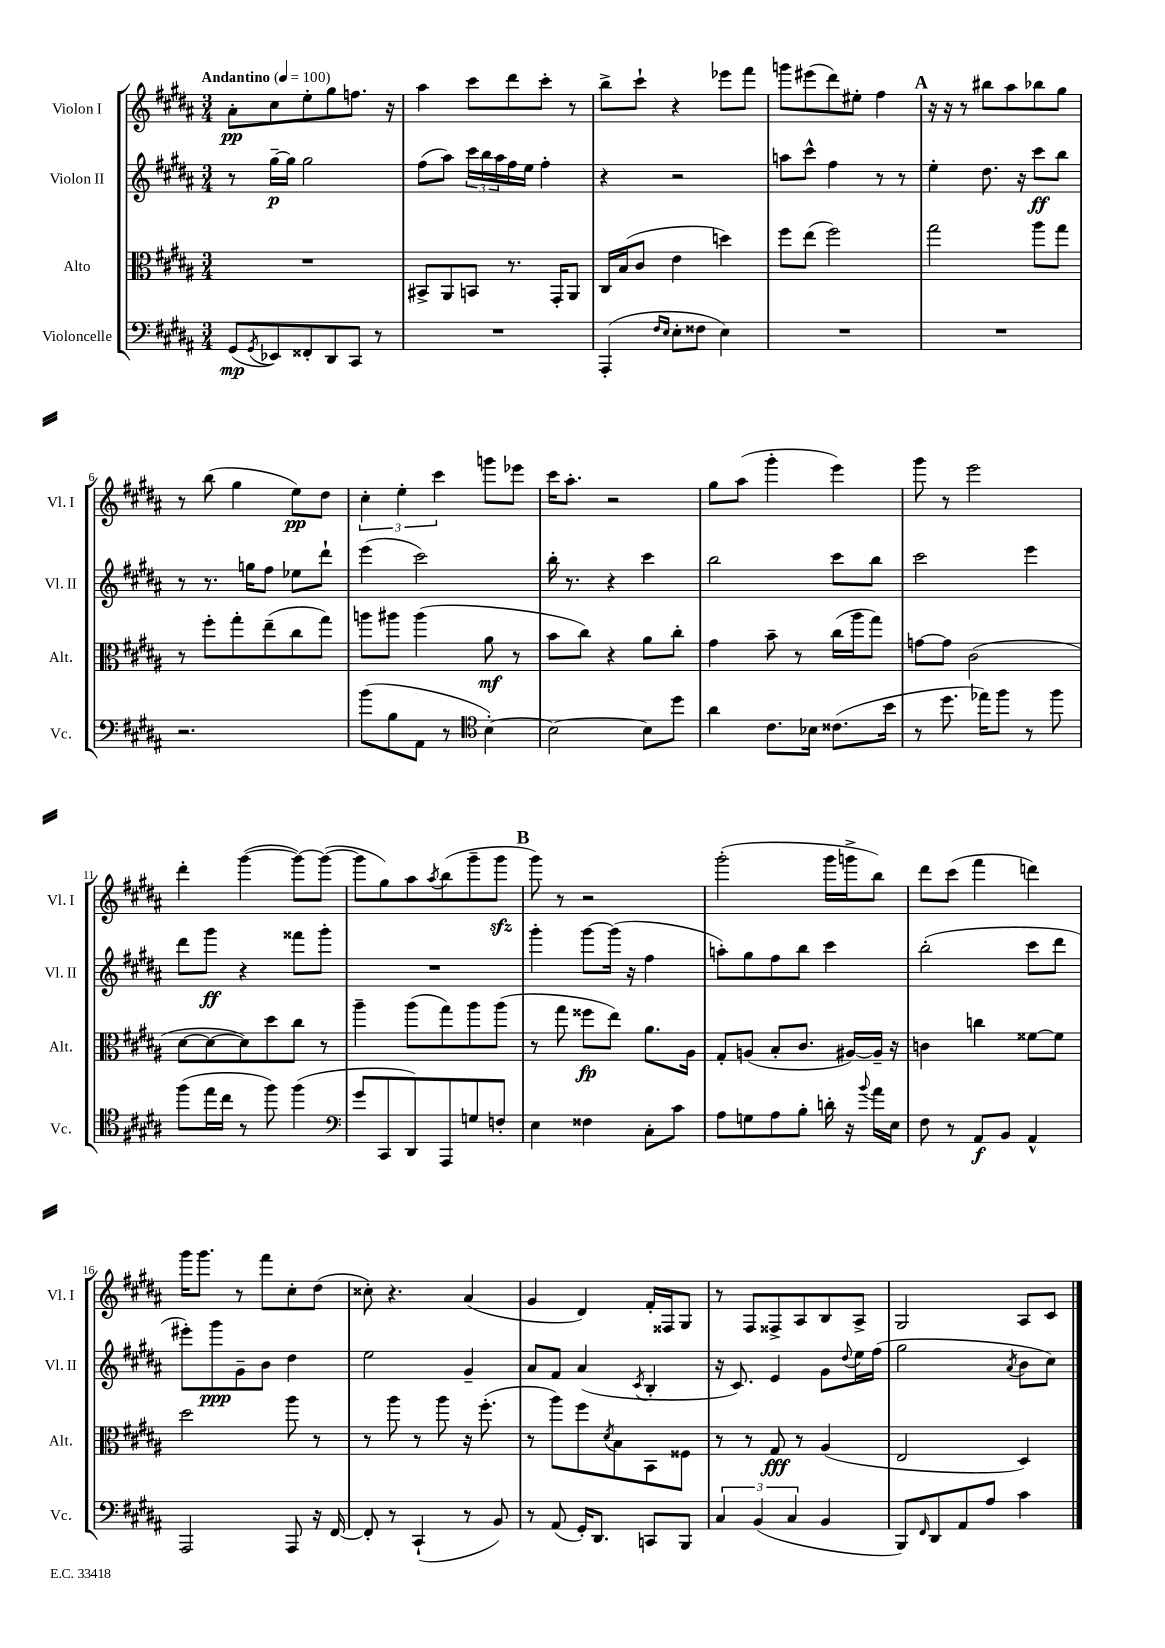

**kern	**dynam	**kern	**dynam	**kern	**dynam	**kern	**dynam
*part4	*part4	*part3	*part3	*part2	*part2	*part1	*part1
*staff4	*staff4	*staff3	*staff3	*staff2	*staff2	*staff1	*staff1
*I"Violoncelle	*	*I"Alto	*	*I"Violon II	*	*I"Violon I	*
*I'Vc.	*	*I'Alt.	*	*I'Vl. II	*	*I'Vl. I	*
*clefF4	*	*clefC3	*	*clefG2	*	*clefG2	*
*k[f#c#g#d#a#]	*	*k[f#c#g#d#a#]	*	*k[f#c#g#d#a#]	*	*k[f#c#g#d#a#]	*
*M3/4	*	*M3/4	*	*M3/4	*	*M3/4	*
*MM100	*	*MM100	*	*MM100	*	*MM100	*
=1	=1	=1	=1	=1	=1	=1	=1
!	!	!	!	!	!	!LO:TX:a:B:t=Andantino	!
(8GG#/L	mp	2.r	.	8r	.	8a#'\L	pp
8qGG#/	.	.	.	.	.	.	.
8EE-X/)	.	.	.	[16gg#~\LL	p	8cc#\	.
.	.	.	.	16gg#\JJ]	.	.	.
8FF##X'/	.	.	.	2gg#\	.	8ee'\	.
8DD#/	.	.	.	.	.	8gg#\	.
8CC#/J	.	.	.	.	.	8.ffn\J	.
8r	.	.	.	.	.	.	.
.	.	.	.	.	.	16r	.
=2	=2	=2	=2	=2	=2	=2	=2
2.r	.	8BB#X^/L	.	(8ff#\L	.	4aa#\	.
.	.	8AA#/	.	8aa#\J)	.	.	.
.	.	8BBn/J	.	24ccc#\LL	.	8ccc#\L	.
.	.	.	.	24bb\	.	.	.
.	.	.	.	24aa#\	.	.	.
.	.	8.r	.	16ff#\	.	8ddd#\	.
.	.	.	.	16ee\JJ	.	.	.
.	.	.	.	4ff#'\	.	8ccc#'\J	.
.	.	16GG#'/KL	.	.	.	.	.
.	.	8AA#/J	.	.	.	8r	.
=3	=3	=3	=3	=3	=3	=3	=3
(4AAA#'/	.	16C#/LL	.	4r	.	8bb^\L	.
.	.	(16B/J	.	.	.	.	.
.	.	8c#/J	.	.	.	8ccc#`\J	.
16qqF#/LL	.	.	.	.	.	.	.
16qqE/JJ	.	.	.	.	.	.	.
8E'\L	.	4e\	.	2r	.	4r	.
8F##X\J	.	.	.	.	.	.	.
4E\)	.	4ddn\)	.	.	.	8eee-X\L	.
.	.	.	.	.	.	8fff#\J	.
=4	=4	=4	=4	=4	=4	=4	=4
2.r	.	8ff#\L	.	8aan\L	.	8gggn\L	.
.	.	(8ee\J	.	8ccc#^^\J	.	(8eee#X\	.
.	.	2ff#\)	.	4ff#\	.	8ddd#\)	.
.	.	.	.	.	.	8ee#X'\J	.
.	.	.	.	8r	.	4ff#\	.
.	.	.	.	8r	.	.	.
!!LO:REH:place=s1:t=A
=5	=5	=5	=5	=5	=5	=5	=5
2.r	.	2gg#\	.	4ee'\	.	16r	.
.	.	.	.	.	.	16r	.
.	.	.	.	.	.	8r	.
.	.	.	.	8.dd#\	.	8bb#X\L	.
.	.	.	.	.	.	8aa#\	.
.	.	.	.	16r	.	.	.
.	.	8aa#\L	.	8ccc#\L	ff	8bb-X\	.
.	.	8gg#\J	.	8bb\J	.	8gg#\J	.
!!LO:LB:g=z
=6	=6	=6	=6	=6	=6	=6	=6
2.r	.	8r	.	8r	.	8r	.
.	.	8ff#'\L	.	8.r	.	(8bb\	.
.	.	8gg#'\	.	.	.	4gg#\	.
.	.	.	.	16ggn\KL	.	.	.
.	.	(8ee~\	.	8ff#\J	.	.	.
.	.	8cc#\	.	8ee-X\L	.	8ee\L)	pp
.	.	8gg#\J)	.	8ddd#`\J	.	8dd#\J	.
=7	=7	=7	=7	=7	=7	=7	=7
(8b\L	.	8aan\L	.	(4eee\	.	6cc#'\	.
8B\	.	8aa#X\J	.	.	.	.	.
.	.	.	.	.	.	6ee'\	.
8AA#\J	.	(4aa#\	.	2ccc#\)	.	.	.
.	.	.	.	.	.	6ccc#\	.
8r	.	.	.	.	.	.	.
*clefC4	*	*	*	*	*	*	*
[4B'\)	.	8a#\	mf	.	.	8gggn\L	.
.	.	8r	.	.	.	8eee-X\J	.
=8	=8	=8	=8	=8	=8	=8	=8
2B\_	.	8b\L	.	16bb'\	.	16ccc#\KL	.
.	.	.	.	8.r	.	8.aa#'\J	.
.	.	8cc#\J)	.	.	.	.	.
.	.	4r	.	4r	.	2r	.
8B\L]	.	8a#\L	.	4ccc#\	.	.	.
8dd#\J	.	8cc#'\J	.	.	.	.	.
=9	=9	=9	=9	=9	=9	=9	=9
4a#\	.	4g#\	.	2bb\	.	8gg#\L	.
.	.	.	.	.	.	(8aa#\J	.
8.c#\L	.	8b~\	.	.	.	4ggg#'\	.
.	.	8r	.	.	.	.	.
16B-X\Jk	.	.	.	.	.	.	.
(8.c##X\L	.	(16cc#\LL	.	8ccc#\L	.	4eee\)	.
.	.	16aa#\J	.	.	.	.	.
.	.	8gg#\J)	.	8bb\J	.	.	.
16b\Jk	.	.	.	.	.	.	.
=10	=10	=10	=10	=10	=10	=10	=10
8r	.	[8gn\L	.	2ccc#\	.	8ggg#\	.
8.dd#\	.	8g\J]	.	.	.	8r	.
.	.	(2c#\	.	.	.	2eee\	.
16ee-X\KL)	.	.	.	.	.	.	.
8ff#\J	.	.	.	.	.	.	.
8r	.	.	.	4eee\	.	.	.
8ff#\	.	.	.	.	.	.	.
!!LO:LB:g=z
=11	=11	=11	=11	=11	=11	=11	=11
(8ff#\L	.	[8d#\L	.	8ddd#\L	.	4ddd#'\	.
16ee\L	.	8d#\_	.	8ggg#\J	ff	.	.
16cc#\JJ	.	.	.	.	.	.	.
8r	.	8d#\])	.	4r	.	([4ggg#\	.
8ff#\)	.	8dd#\	.	.	.	.	.
(4ff#\	.	8cc#\J	.	8fff##X\L	.	8ggg#\L_)	.
.	.	8r	.	8ggg#'\J	.	(8ggg#\J_	.
=12	=12	=12	=12	=12	=12	=12	=12
*clefF4	*	*	*	*	*	*	*
8g#/L	.	4aa#~\	.	2.r	.	8ggg#\L]	.
8CC#/	.	.	.	.	.	8gg#\)	.
8DD#/)	.	(8aa#\L	.	.	.	8aa#\	.
.	.	.	.	.	.	8qaa#/	.
8AAA#/	.	8gg#\)	.	.	.	(8bb\	.
8Gn/	.	8aa#\	.	.	.	8ggg#~\	.
8Fn'/J	.	(8aa#\J	.	.	.	8ggg#zz\J	.
!!LO:REH:place=s1:t=B
=13	=13	=13	=13	=13	=13	=13	=13
4E\	.	8r	.	4ggg#'\	.	8ggg#\)	.
.	.	8gg#\	.	.	.	8r	.
4F##X\	.	8ff##X\L	fp	[8ggg#\L	.	2r	.
.	.	8ee\J)	.	(16ggg#\Jk]	.	.	.
.	.	.	.	16r	.	.	.
8C#'\L	.	8.a#\L	.	4ff#\	.	.	.
8c#\J	.	.	.	.	.	.	.
.	.	16A#\Jk	.	.	.	.	.
=14	=14	=14	=14	=14	=14	=14	=14
8A#\L	.	8G#'/L	.	8aan'\L)	.	(2ggg#'\	.
8Gn\	.	(8An/J	.	8gg#\	.	.	.
8A#\	.	8B'/L	.	8ff#\	.	.	.
8B'\J	.	8.c#/J	.	8bb\J	.	.	.
16dn'\	.	.	.	4ccc#\	.	16ggg#\LL	.
16r	.	[16A#X/LL)	.	.	.	16gggn^\J	.
8qqb/	.	.	.	.	.	.	.
16a#\LL	.	16A#~/JJ]	.	.	.	8bb\J)	.
16E\JJ	.	16r	.	.	.	.	.
=15	=15	=15	=15	=15	=15	=15	=15
8F#\	.	4cn\	.	(2bb'\	.	8ddd#\L	.
8r	.	.	.	.	.	(8ccc#\J	.
8AA#/L	f	4ccn\	.	.	.	4fff#\	.
8BB/J	.	.	.	.	.	.	.
4AA#^^/	.	[8f##X\L	.	8ccc#\L	.	4dddn\)	.
.	.	8f##\J]	.	8ddd#\J	.	.	.
!!LO:LB:g=z
=16	=16	=16	=16	=16	=16	=16	=16
2AAA#/	.	2dd#\	.	8eee#X'\L)	.	16ggg#\KL	.
.	.	.	.	.	.	8.ggg#\J	.
.	.	.	.	8ggg#\	ppp	.	.
.	.	.	.	8g#~\	.	8r	.
.	.	.	.	8b\J	.	8fff#\L	.
8AAA#/	.	8aa#\	.	4dd#\	.	8cc#'\	.
16r	.	8r	.	.	.	(8dd#\J	.
[16FF#/	.	.	.	.	.	.	.
=17	=17	=17	=17	=17	=17	=17	=17
8FF#'/]	.	8r	.	2ee\	.	8cc##X'\)	.
8r	.	8aa#\	.	.	.	4.r	.
(4CC#`/	.	8r	.	.	.	.	.
.	.	8aa#\	.	.	.	.	.
8r	.	16r	.	4g#~/	.	(4a#/	.
.	.	(8.ff#'\	.	.	.	.	.
8BB/)	.	.	.	.	.	.	.
=18	=18	=18	=18	=18	=18	=18	=18
8r	.	8r	.	8a#/L	.	4g#/	.
(8AA#/	.	8aa#\L)	.	8f#/J	.	.	.
16GG#'/KL)	.	8ff#\	.	(4a#/	.	4d#/)	.
8.DD#/J	.	.	.	.	.	.	.
.	.	8qd#/	.	.	.	.	.
.	.	8B\	.	.	.	.	.
.	.	.	.	8qc#/	.	.	.
8CCn/L	.	8BB\	.	4B'/	.	16f#'/LL	.
.	.	.	.	.	.	16F##X/J	.
8BBB/J	.	8F##X\J	.	.	.	8G#/J	.
=19	=19	=19	=19	=19	=19	=19	=19
6C#/	.	8r	.	16r	.	8r	.
.	.	.	.	8.c#/)	.	.	.
.	.	8r	.	.	.	8F#/L	.
(6BB/	.	.	.	.	.	.	.
.	.	8G#/	fff	4e/	.	8F##X^/	.
6C#/	.	.	.	.	.	.	.
.	.	8r	.	.	.	8A#/	.
4BB/	.	(4A#/	.	8g#\L	.	8B/	.
.	.	.	.	8qqdd#/	.	.	.
.	.	.	.	16ee\L	.	8A#^/J	.
.	.	.	.	(16ff#\JJ	.	.	.
=20	=20	=20	=20	=20	=20	=20	=20
8BBB/L)	.	2E/	.	2gg#\	.	2G#/	.
16qqFF#/	.	.	.	.	.	.	.
8DD#/	.	.	.	.	.	.	.
8AA#/	.	.	.	.	.	.	.
8A#/J	.	.	.	.	.	.	.
.	.	.	.	8qa#/	.	.	.
4c#\	.	4D#/)	.	8b\L	.	8A#/L	.
.	.	.	.	8cc#\J)	.	8c#/J	.
==	==	==	==	==	==	==	==
*-	*-	*-	*-	*-	*-	*-	*-
